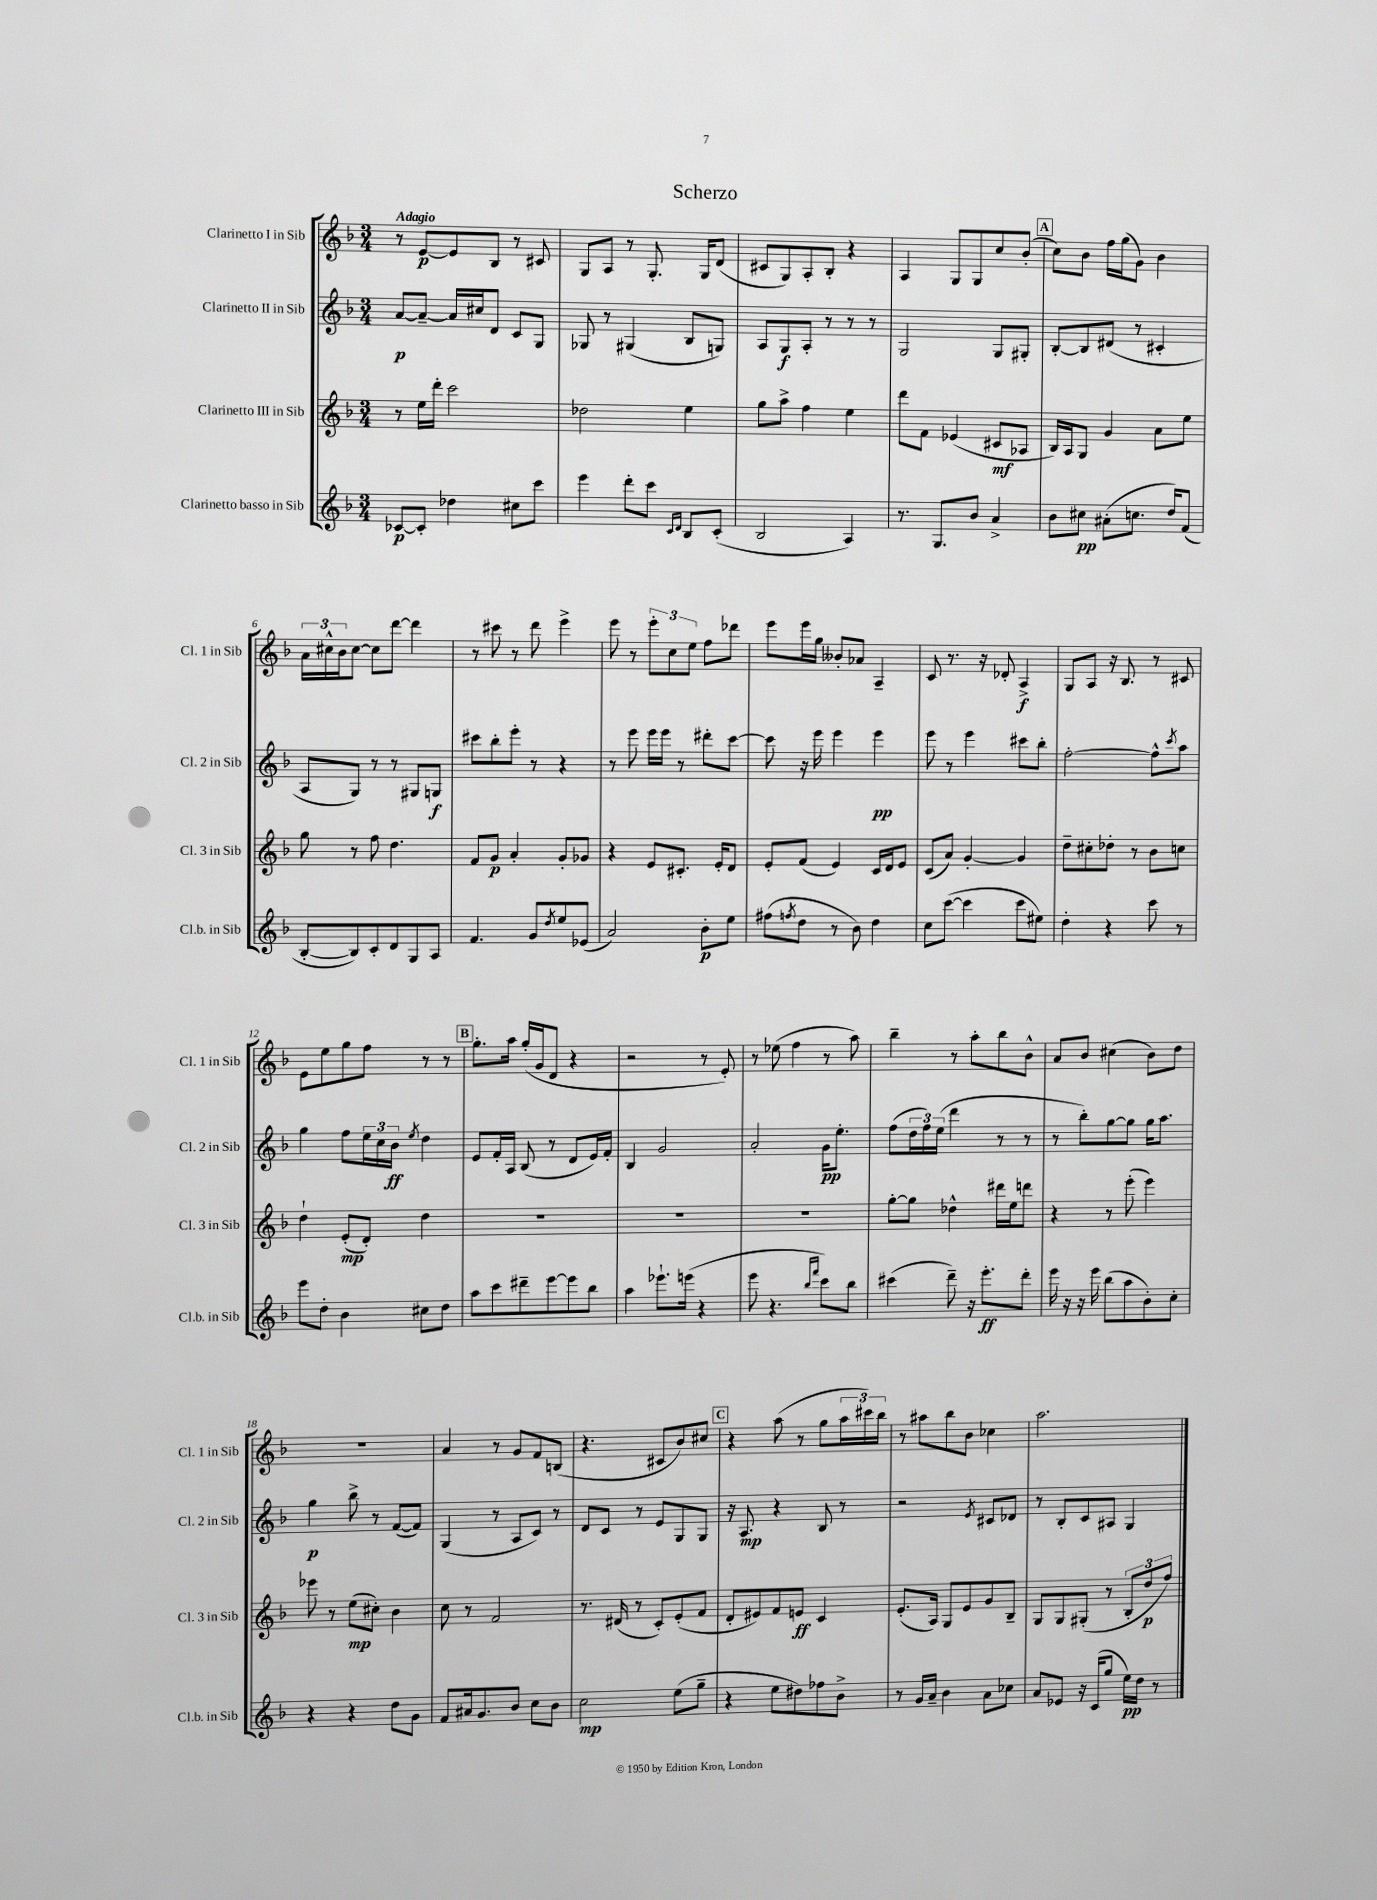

**kern	**kern	**kern	**kern
*staff4	*staff3	*staff2	*staff1
*clefG2	*clefG2	*clefG2	*clefG2
*k[b-]	*k[b-]	*k[b-]	*k[b-]
*M3/4	*M3/4	*M3/4	*M3/4
[8c-	8r	[8a	8r
8c-']	16ee	8a~_	[8e
.	16ddd'	.	.
4dd-	2ccc	16a]	8e]
.	.	16cc#	.
.	.	8d	8B-
8cc#	.	8c	8r
8ccc	.	8G	8c#
=	=	=	=
4eee	2dd-	8G-	8G
.	.	8r	8A
8ddd'	.	(4G#	8r
8ccc	.	.	8.G'
16qqc	.	.	.
16qqd	.	.	.
8B-	4ee	8B-	.
.	.	.	16G
(8c'	.	8G)	(8d
=	=	=	=
2B-	8gg	8A	8c#
.	8aa^	8G	8G)
.	4ff	8A'	8A'
.	.	8r	8B-'
4A)	4ee	8r	4r
.	.	8r	.
=	=	=	=
8.r	8ddd	2G	4A
.	8f	.	.
8.G	.	.	.
.	(4e-	.	8G
8b-	.	.	8G
4a^	8c#	8G	8cc
.	8A-	8G#'	(8b-'
=	=	=	=
8b-	16B-)	[8B-'	8cc)
.	16A	.	.
8cc#	8G	8B-]	8b-
(8a#'	4g	(8d#	16ff
.	.	.	(16gg
8.cc	.	8r	8g)
.	8a	4c#'	4b-
16dd)	.	.	.
(8f	8ee	.	.
=	=	=	=
[8B-'	8gg	8A	24a
.	.	.	24cc#^^
.	.	.	24b-
8B-])	8r	8G)	[8cc#
8c'	8ff	8r	8cc#]
8d	4.dd	8r	[8ddd
8G	.	8G#	4ddd]
8A	.	8G	.
=	=	=	=
4.f	8f	8ccc#	8r
.	8g	8bb-'	8ccc#
.	4a'	8eee'	8r
8g	.	8r	8ddd
8qdd	.	.	.
8ee	8g'	4r	4eee^
(8e-	8g-	.	.
=	=	=	=
2a)	4r	8r	8eee
.	.	8eee	8r
.	8e	16eee	12eee'
.	.	16eee	.
.	.	.	12cc
.	8.c#'	8r	.
.	.	.	12ee
8b-'	.	8ddd#'	8ff
.	16e'	.	.
8ee	8d	[8ccc	8ddd-
=	=	=	=
(8ff#	8e'	8ccc]	8eee
8qff	.	.	.
8dd	(8f	16r	16eee
.	.	16eee	16gg
8r	4e)	4eee	8b--'
8b-)	.	.	8a-
4dd	16c	4eee	4A~
.	16d	.	.
.	8e	.	.
=	=	=	=
8cc	(8c	8eee	8c
([8ccc	8a)	8r	8.r
4ccc]	[4g'	4eee	.
.	.	.	16r
.	.	.	8d-'
8ccc	4g]	8ccc#	4A^
8ee#)	.	8bb-'	.
=	=	=	=
4dd'	8dd~	[2ff'	8G
.	8cc#'	.	8A
4r	8dd-'	.	16r
.	.	.	8.B-
.	8r	.	.
8ccc	8b-	8ff^^]	8r
.	.	8qccc	.
8r	8cc	8aa	8c#
=	=	=	=
8eee	4dd`	4gg	8e
8dd'	.	.	8ee
4b-	(8e'	8ff	8gg
.	8d')	24ee	8ff
.	.	24cc	.
.	.	24b-	.
.	.	8qee	.
8cc#	4dd	4dd	8r
8dd	.	.	8r
=	=	=	=
8aa	2.r	8e	8.gg'
8ccc	.	16f'	.
.	.	16A	16aa
8ddd#~	.	(8B-	(16gg'
.	.	.	16g
[8eee	.	8r	8d
8eee]	.	8d	4r
8bb-	.	16e)	.
.	.	16f'	.
=	=	=	=
4aa	2.r	4B-	2r
8.eee-`	.	2g	.
(16eee	.	.	.
4r	.	.	8r
.	.	.	8e')
=	=	=	=
8eee	2.r	2a'	8r
4.r	.	.	(8ee-
.	.	.	4ff
16qqbb-	.	.	.
16qqfff	.	.	.
8ccc)	.	16g	8r
.	.	8.ee'	.
8bb-	.	.	8aa)
=	=	=	=
(4ccc#	[8gg'	(8ff	4bb-~
.	8gg]	24dd	.
.	.	24ff)	.
.	.	(24ee	.
8ddd~)	4dd-^^	4ddd	8r
16r	.	.	8aa'
8.eee'	.	.	.
.	16ddd#	8r	8bb-
.	16ee	.	.
8ddd'	8ddd	8r	8b-^^
=	=	=	=
16eee	4r	8r	8a
16r	.	.	.
16r	.	8bb-')	8b-
16eee	.	.	.
(8bb-	8r	[8gg	(4cc#
8aa	(8eee'	8gg]	.
8b-')	4eee)	16gg	8b-)
.	.	8.aa	.
8cc'	.	.	8dd
=	=	=	=
4r	8eee-	4gg	2.r
.	8r	.	.
4r	(8ee	8bb-^	.
.	8cc#')	8r	.
8dd	4b-	([8f	.
8g	.	8f])	.
=	=	=	=
8f	8cc	(4G	4a
16a#	8r	.	.
8.g	.	.	.
.	2f	8r	8r
8b-	.	8A	8g
8cc	.	8c)	8f
8b-	.	8r	(8B
=	=	=	=
2cc	8.r	8d	4.r
.	.	8c	.
.	(16d#	.	.
.	8r	8r	.
.	8c')	8e	8c#
(8ee	(8e'	8G	8b-)
8gg~	8f	8G	8cc#
=	=	=	=
4r	8d'	16r	4r
.	.	8.A	.
.	8e#)	.	.
8ee	8f	4r	(8aa
8dd#)	8e	.	8r
8ff-	4c	8B-	8gg
8b-^	.	8r	24aa
.	.	.	24ccc#)
.	.	.	24bb-
=	=	=	=
8r	(8.e'	2r	8r
16g	.	.	8aa#
16a~	16A)	.	.
4b-	8G	.	8bb-
.	8e	.	8b-
.	.	8qe	.
8a	8g	8c#	4cc-
8cc-	8B-~	8d-	.
=	=	=	=
8a	8G	8r	2.aa
8e-	8G	8B-'	.
16r	(8G#'	8c	.
(16c	.	.	.
8gg	8r	8A#	.
16ee)	12B-'	4G	.
16dd	.	.	.
.	12dd	.	.
8r	.	.	.
.	12ff)	.	.
==	==	==	==
*-	*-	*-	*-
